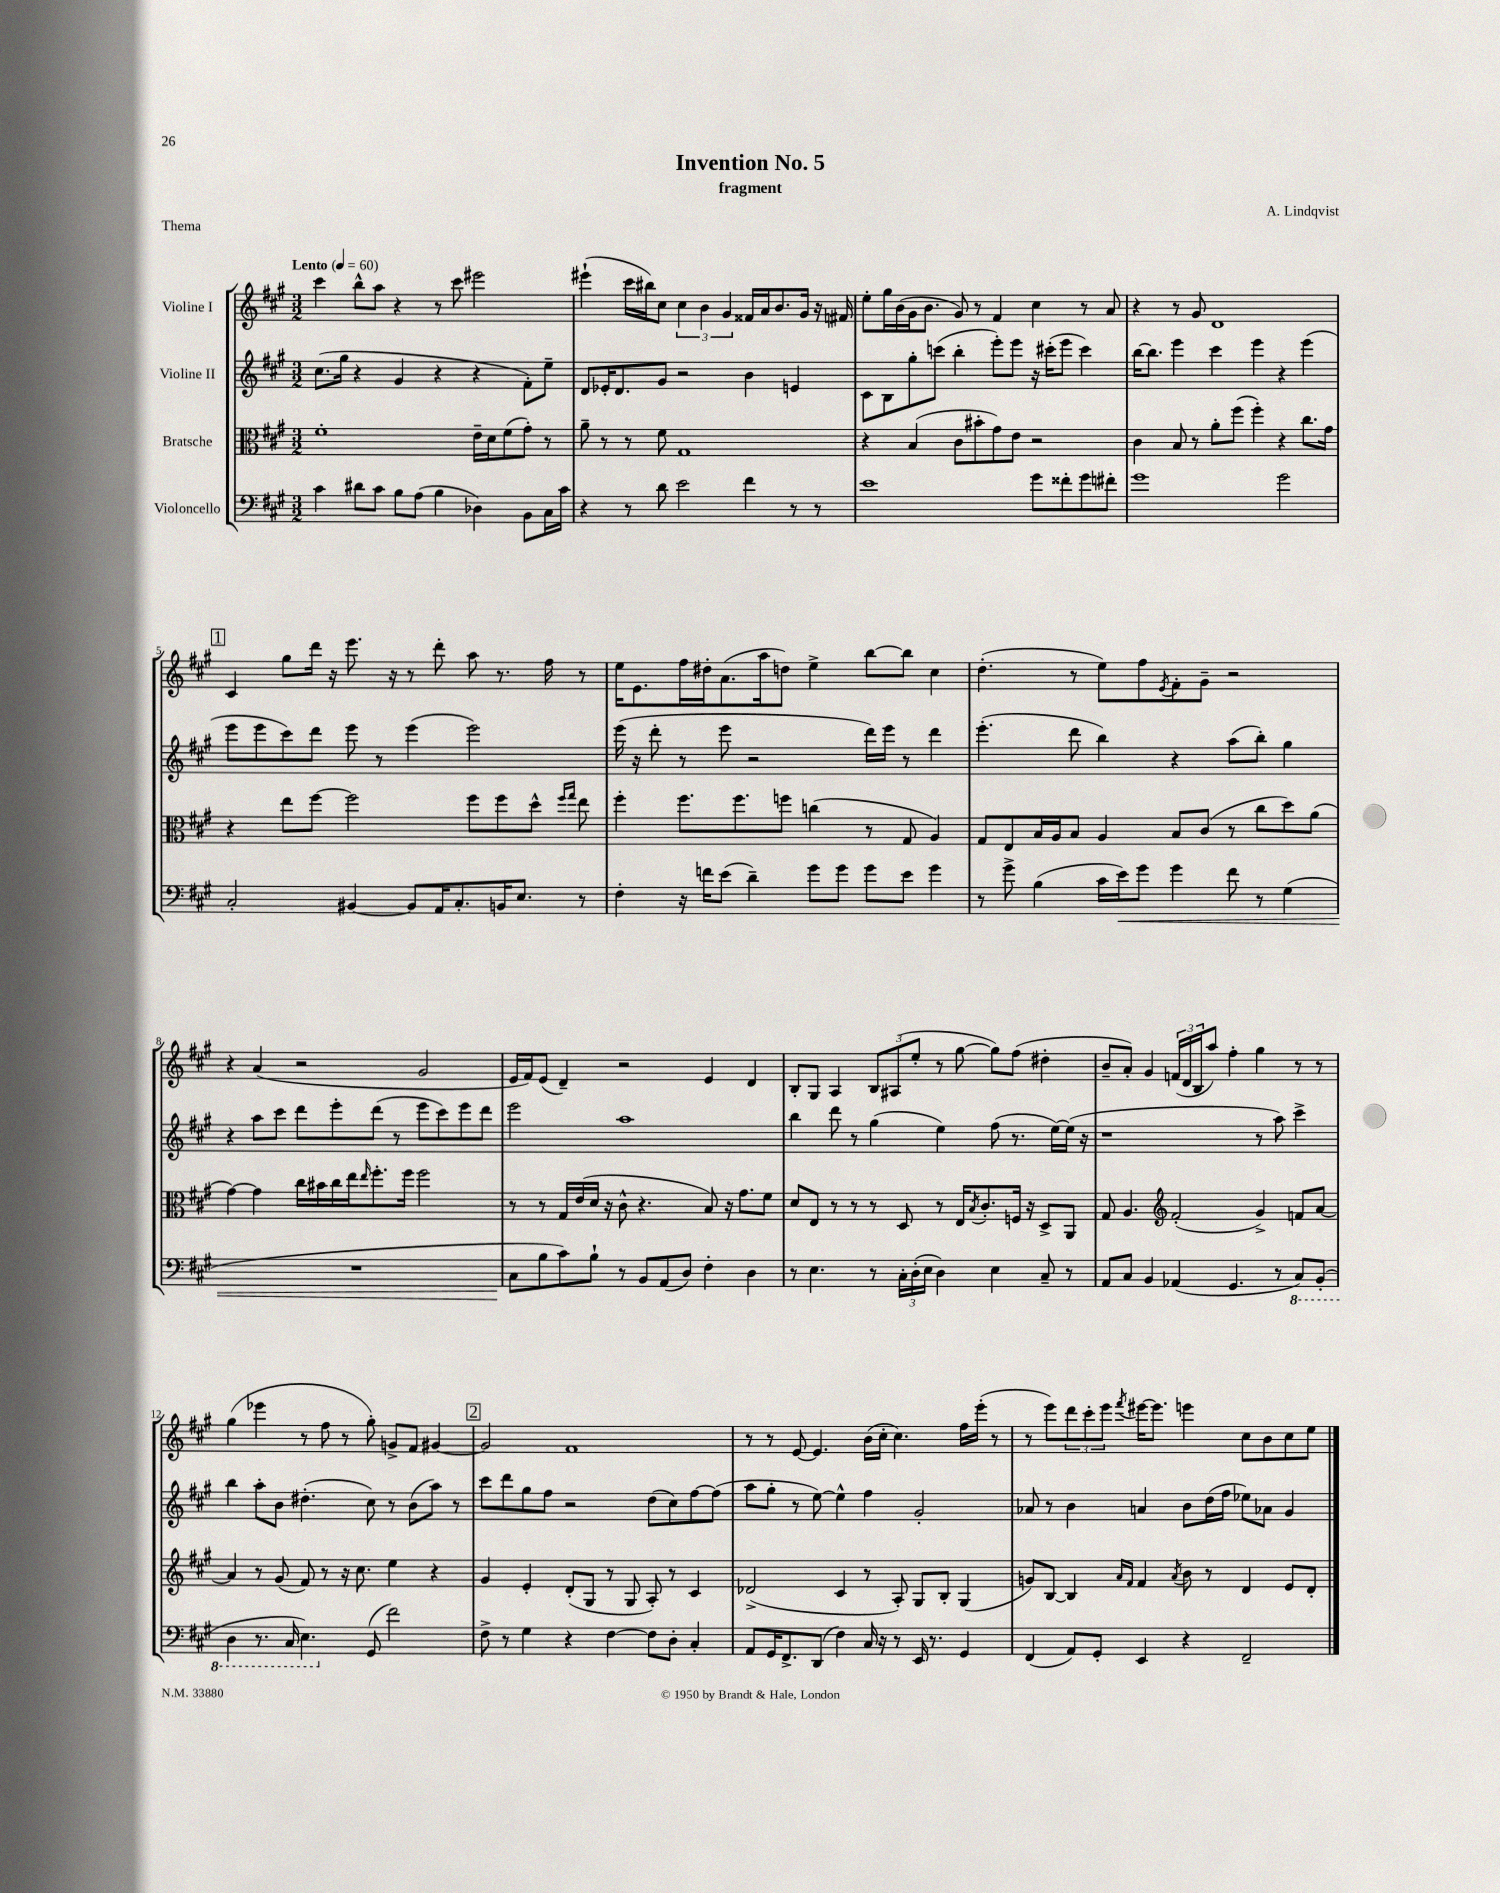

**kern	**kern	**kern	**kern
*staff4	*staff3	*staff2	*staff1
*clefF4	*clefC3	*clefG2	*clefG2
*k[f#c#g#]	*k[f#c#g#]	*k[f#c#g#]	*k[f#c#g#]
*M3/2	*M3/2	*M3/2	*M3/2
*MM60	*MM60	*MM60	*MM60
4c#\	1f#'	(8.cc#\L	4ccc#\
.	.	16gg#\Jk	.
8d#\L	.	4r	8bb^^\L
8c#\J	.	.	8aa\J
8B\L	.	4g#/	4r
(8A\J	.	.	.
4B\	.	4r	8r
.	.	.	8ccc#\
4D-\)	16e~\LL	4r	2eee#\
.	16d\J	.	.
.	(8f#\	.	.
8BB\L	8g#'\J)	8f#'\L)	.
16C#\L	8r	8ee~\J	.
16c#\JJ	.	.	.
=	=	=	=
4r	8a~\	8d/L	(4eee#`\
.	8r	16e-'/K	.
.	.	8.d/	.
8r	8r	.	16ccc#\LL
.	.	.	16bb#\J)
8d\	8f#\	8g#/J	8cc#\J
2e\	1G#	2r	6cc#\
.	.	.	6b\
.	.	.	6g#/
4f#\	.	4b\	16f##/LL
.	.	.	16a/J
.	.	.	8.b/
8r	.	4e/	.
.	.	.	16g#/Jk
8r	.	.	16r
.	.	.	16f#/
=	=	=	=
1e	4r	8c#\L	8ee'\L
.	.	8B\	16gg#\L
.	.	.	(16b\
.	(4B/	8gg#'\	16g#\J
.	.	.	8.b\J
.	.	(8ccc\J	.
.	8c#\L	4bb'\	8g#/)
.	8b#'\	.	8r
.	8g#\)	8eee'\L)	4f#/
.	8e\J	8eee\J	.
8g#\L	2r	16r	4cc#\
.	.	(16ccc#'\LK	.
8f##'\	.	8eee\J	.
8g#\	.	4ccc#\)	8r
8f#'\J	.	.	8a/
=	=	=	=
1g#	4c#\	[16bb\LK	4r
.	.	8.bb\]J	.
.	8B/	4eee\	8r
.	8r	.	8g#/
.	8a'\L	4ccc#\	1d
.	(8ff#\J	.	.
.	4ff#'\)	4eee\	.
2g#\	4r	4r	.
.	8.cc#\L	(4eee\	.
.	16g#\Jk	.	.
=	=	=	=
2C#'/	4r	8eee\L	4c#/
.	.	8eee\	.
.	8ee\L	8ccc#\)	8gg#\L
.	[8ff#\J	8ddd\J	16ddd\Jk
.	.	.	16r
[4BB#/	2ff#\]	8eee\	8.eee\
.	.	8r	.
.	.	.	16r
8BB#/]L	.	(4eee\	8r
16AA/K	.	.	8ddd'\
8.C#'/	.	.	.
.	8ff#\L	2eee\)	8aa\
16BB/K	8ff#\	.	8.r
8.E/J	.	.	.
.	8dd^^\J	.	.
.	.	.	16ff#\
.	16qqff#/LL	.	.
.	16qqgg#/JJ	.	.
8r	8ee\	.	8r
=	=	=	=
4F#'\	4ff#'\	(16eee\	16ee\LK
.	.	16r	8.e\
.	.	8ddd'\	.
16r	8.ff#\L	8r	16ff#\L
16f\LK	.	.	16dd#'\J
(8e\J	.	8eee\	(8.a\
.	8.ff#\	.	.
4d~\)	.	2r	.
.	.	.	16aa\k
.	8ff\J	.	8dd\J)
8g#\L	(4cc\	.	4ee^\
8g#\J	.	.	.
8g#\L	8r	16ddd\LL)	[8bb\L
.	.	16eee\JJ	.
8e\J	8G#/	8r	8bb\]J
4g#\	4A/)	4ddd\	4cc#\
=	=	=	=
8r	8G#/L	(4.eee'\	(4.dd'\
8g#^\	8E/	.	.
(4B\	16B/L	.	.
.	16A/J	.	.
.	8B/J	8ddd\	8r
16c#\LL	4A/	4bb\)	8ee\L)
16e\J)	.	.	.
8g#\J	.	.	8ff#\
.	.	.	8qe/
4g#\	8B/L	4r	8f#'\
.	(8c#/J	.	8g#~\J
8f#\	8r	(8aa\L	2r
8r	8cc#\L	8bb'\J)	.
(4G#\	8dd\)	4gg#\	.
.	(8a\J	.	.
=	=	=	=
1.r	[4g#\)	4r	4r
.	4g#\]	8aa\L	(4a/
.	.	8ccc#\J	.
.	16cc#\LL	8ddd\L	2r
.	16b#\	.	.
.	16cc#\	8eee'\	.
.	16ee\J	.	.
.	16qqee/	.	.
.	8.ff#'\	(8ddd\J	.
.	.	8r	.
.	16ff#\Jk	.	.
.	2ff#\	8eee\L	2g#/
.	.	8ccc#\)	.
.	.	8eee\	.
.	.	8ddd\J	.
=	=	=	=
8C#\L	8r	2eee\	16e/LL
.	.	.	16f#/J)
8B\	8r	.	(8e/J
8c#\)	16G#/LL	.	4d~/)
.	(16e/	.	.
8B`\J	16d/JJ	.	.
.	16r	.	.
8r	8c#^^\	1aa	2r
8BB/L	4.r	.	.
(8AA/	.	.	.
8D/J)	.	.	.
4F#'\	8B/)	.	4e/
.	16r	.	.
.	8.g#\L	.	.
4D\	.	.	4d/
.	8f#\J	.	.
=	=	=	=
8r	8d/L	4bb\	8B'/L
4.E\	8E/J	.	8G#/J
.	8r	8ddd\	4A/
.	8r	8r	.
8r	8r	(4gg#\	12B/L
.	.	.	(12A#/
24C#'\LL	8D/	.	.
(24D'\	.	.	12ee'/J
24E\JJ	.	.	.
4D\)	8r	4ee\)	8r
.	16E/LK	.	[8gg#\
.	8qB/	.	.
.	8.c#'/	.	.
4E\	.	(8ff#\	8gg#\]L)
.	16F/Jk	8.r	(8ff#\J
.	16r	.	.
8C#~/	8D^/L	.	4dd#'\
.	.	[16ee\LL)	.
8r	8AA/J	(16ee\]JJ	.
.	.	16r	.
=	=	=	=
8AA/L	8G#/	1r	8b~/L
8C#/J	4.A/	.	8a'/J)
4BB/	.	.	4g#/
*	*clefG2	*	*
(4AA-/	(2f#'/	.	(24f/LL
.	.	.	24d/
.	.	.	24B/J
.	.	.	8aa/J)
4.GG#/	.	.	4ff#'\
.	4g#^/)	8r	4gg#\
8r	.	8aa\)	.
8CC#/L)	8f/L	4ccc#^\	8r
(8BBB'/J	[8a/J	.	8r
=	=	=	=
4DD\	4a/]	4bb\	(4gg#\
8.r	8r	8aa'\L	4eee-\
.	(8g#/	8b\J	.
16CC#/	.	.	.
4.EE\)	8f#/)	(4.dd#'\	8r
.	8r	.	8ff#\
.	16r	.	8r
.	8.cc#\	.	.
(8GG#/	.	8cc#\)	8gg#'\)
2f#\)	4ee\	8r	8g^/L
.	.	(8b\L	8f#/J
.	4r	8aa\J)	[4g#/
.	.	8r	.
=	=	=	=
8F#^\	4g#/	8ccc#\L	2g#/]
8r	.	8ddd\	.
4G#\	4e'/	8gg#\	.
.	.	8ff#\J	.
4r	(8d'/L	2r	1f#
.	8G#/J	.	.
[4F#\	8r	.	.
.	8G#/	.	.
8F#\]L	8A'/)	(8dd\L	.
8D'\J	8r	8cc#\)	.
4C#'/	4c#/	[8ff#\	.
.	.	(8ff#\]J	.
=	=	=	=
8AA/L	(2d-^/	8aa\L	8r
16GG#/K	.	8gg#'\J	8r
8.FF#^/	.	.	.
.	.	8r	[8e/
(8DD/J	.	[8ee\)	4.e/]
4F#\)	4c#/	4ee^^\]	.
16C#/	8r	4ff#\	(16b\LL
16r	.	.	16cc#'\JJ
8r	8A'/)	.	4.cc#\)
16EE/	8G#/L	2g#'/	.
8.r	.	.	.
.	8B'/J	.	.
4GG#/	(4G#/	.	16ff#\LL
.	.	.	(16eee'\JJ
.	.	.	8r
=	=	=	=
(4FF#/	8g/L)	8a-/	8r
.	[8B/J	8r	8eee\L)
8AA/L)	4B/]	4b\	12ddd\
.	.	.	12ccc#'\
8GG#'/J	.	.	.
.	.	.	12eee\J
.	16qqa/LL	.	.
.	16qqf#/JJ	.	8qfff#/
4EE/	4f#/	4a/	[16eee#\LK
.	.	.	8.eee#\]J
.	8qa/	.	.
4r	8b\	8b\L	4eee\
.	8r	(16dd\L	.
.	.	16ff#\JJ	.
2FF#~/	4d/	8ee-\L)	8cc#\L
.	.	8a-\J	8b\
.	8e/L	4g#/	8cc#\
.	8d'/J	.	8ee\J
==	==	==	==
*-	*-	*-	*-
